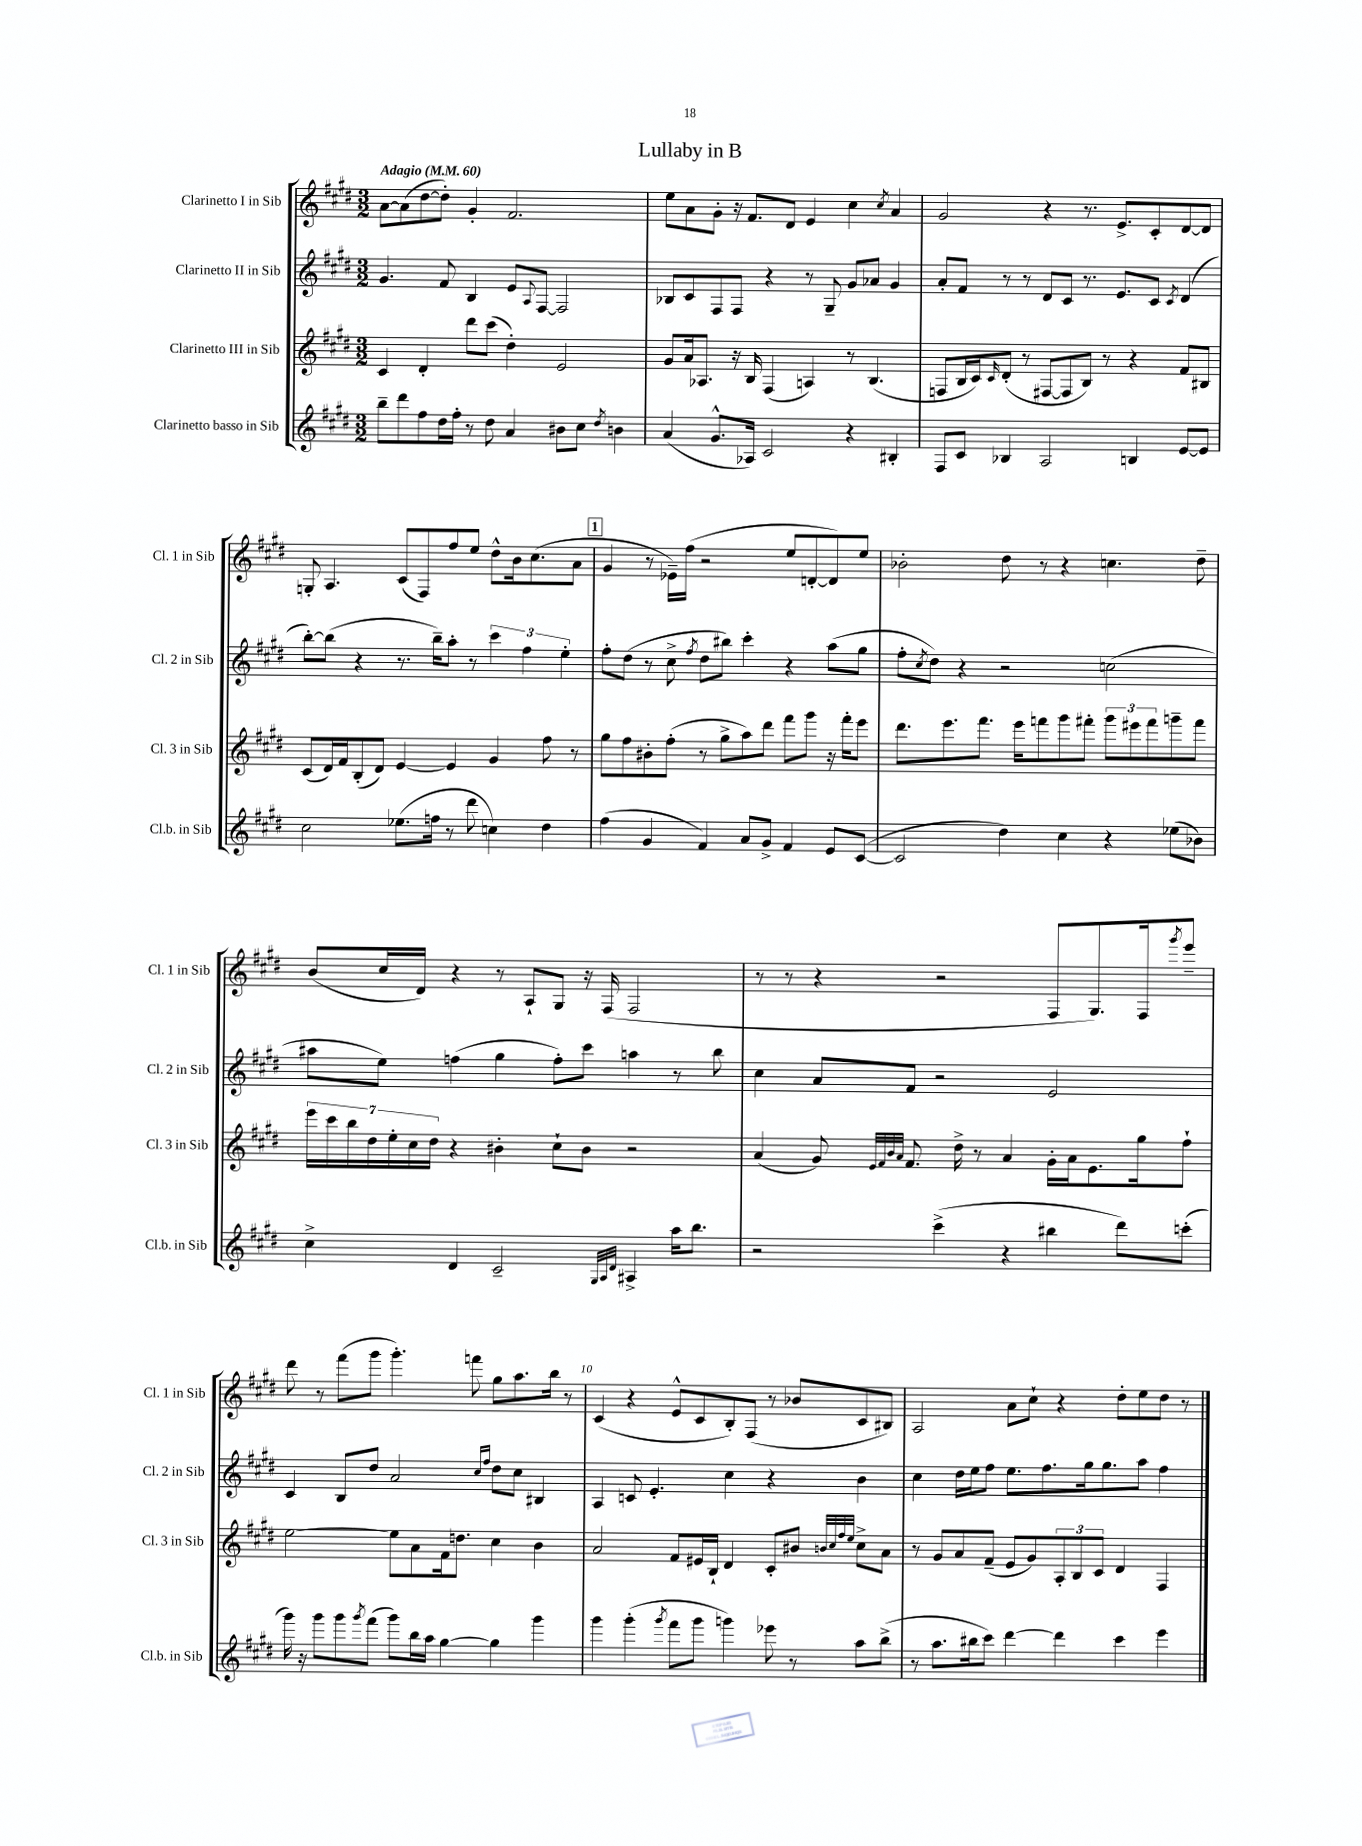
\header { title = "Lullaby in B" }
<<
\new StaffGroup <<
\new Staff = "s0" \with { instrumentName = "Clarinetto I in Sib" shortInstrumentName = "Cl. 1 in Sib" } {
    \clef treble \key e \major \numericTimeSignature \time 3/2 \tempo "Adagio" 4 = 60
    a'8~ a'8( dis''8~ dis''8-.) gis'4-. fis'2. |
    e''8 a'8 gis'8-. r16 fis'8. dis'8 e'4 cis''4 \acciaccatura { cis''8 } a'4 |
    gis'2 r4 r8. e'8.-> cis'8-. dis'8~ dis'8 |
    g8-. a4. cis'8( fis8) fis''8 e''8 dis''8-^ b'16 cis''8.( a'8 |
    \mark \markup { \box "1" } gis'4 r8 ees'16--) fis''16( r2 e''8 d'8~-. d'8) e''8 |
    bes'2-. dis''8 r8 r4 c''4. dis''8-- |
    b'8( cis''16 dis'16) r4 r8 a8-! gis8 r16 fis16( fis2 |
    r8 r8 r4 r2 fis8 gis8.) fis16 \acciaccatura { gis'''8 } e'''8-- |
    dis'''8 r8 fis'''8( gis'''8 gis'''4.-.) f'''8 gis''8 a''8. b''16 r8 |
    cis'4( r4 e'8-^ cis'8 b8-.) fis8( r8 bes'8 cis'8 bis8) |
    a2 a'8 cis''8-! r4 dis''8-. e''8 dis''8 r8 \bar "|." |
}
\new Staff = "s1" \with { instrumentName = "Clarinetto II in Sib" shortInstrumentName = "Cl. 2 in Sib" } {
    \clef treble \key e \major \numericTimeSignature \time 3/2
    gis'4. fis'8 b4 e'8 \appoggiatura { a8 } fis8~ fis2 |
    bes8 cis'8 fis8 fis8 r4 r8 gis8-- gis'8 aes'8 gis'4 |
    a'8-. fis'8 r8 r8 dis'8 cis'8 r8. e'8. cis'8 \acciaccatura { cis'8 } dis'4( |
    b''8~-.) b''8( r4 r8. b''16--) a''8-. r8 \tuplet 3/2 { cis'''4 fis''4 e''4-. } |
    \mark \markup { \box "1" } fis''8-. dis''8( r8 cis''8-> \acciaccatura { fis''8 } dis''8 bis''8) cis'''4-. r4 a''8( gis''8 |
    fis''8-. \acciaccatura { cis''8 } dis''8) r4 r2 c''2( |
    ais''8 e''8) f''4( gis''4 f''8-.) cis'''8 a''4 r8 b''8 |
    cis''4 a'8 fis'8 r2 e'2 |
    cis'4 b8 dis''8 a'2 \grace { cis''16 fis''16 } dis''8 cis''8 bis4 |
    a4 c'8 e'4.-. cis''4 r4 b'4 |
    cis''4 dis''16 e''16 fis''8 e''8. fis''8. gis''16 gis''8. a''8 fis''4 \bar "|." |
}
\new Staff = "s2" \with { instrumentName = "Clarinetto III in Sib" shortInstrumentName = "Cl. 3 in Sib" } {
    \clef treble \key e \major \numericTimeSignature \time 3/2
    cis'4 dis'4-. dis'''8 cis'''8( dis''4-.) e'2 |
    gis'8 a'16 aes8. r16 b16 fis4( a4) r8 b4.( |
    f8 b16 cis'16) \grace { cis'16 } dis'8-.( r8 fis8~ fis8 b8) r8 r4 fis'8 bis8 |
    cis'8( dis'16) fis'16 b8-.( dis'8) e'4~ e'4 gis'4 fis''8 r8 |
    \mark \markup { \box "1" } gis''8 fis''8 bis'8-. fis''8-.( r8 gis''8-> a''8) dis'''8 fis'''8 gis'''8 r16 fis'''16-. e'''8 |
    dis'''8. e'''8. fis'''8. e'''16 f'''8 gis'''8 fis'''8-. \tuplet 3/2 { gis'''8 eis'''8 fis'''8 } g'''8-- fis'''8 |
    \tuplet 7/4 { e'''16 cis'''16 b''16 dis''16 e''16-. cis''16 dis''16 } r4 bis'4-. cis''8-! bis'8 r2 |
    a'4( gis'8) \grace { e'32 fis'32 b'32 a'32 } fis'8. dis''16-> r8 a'4 gis'16-. a'16 e'8. gis''16 fis''8-! |
    e''2~ e''8 a'8 fis'16 d''8. cis''4 b'4 |
    a'2 fis'8 eis'16 b16-! dis'4 cis'8-. bis'8 \grace { b'32 cis''32 fis''32 e''32 } cis''8-> a'8 |
    r8 gis'8 a'8 fis'8--( e'8 gis'8) \tuplet 3/2 { a8-. b8 cis'8 } dis'4 fis4 \bar "|." |
}
\new Staff = "s3" \with { instrumentName = "Clarinetto basso in Sib" shortInstrumentName = "Cl.b. in Sib" } {
    \clef treble \key e \major \numericTimeSignature \time 3/2
    b''8-- dis'''8 fis''8 dis''16 fis''16-. r8 dis''8 a'4 bis'8 cis''8 \acciaccatura { dis''8 } b'4 |
    a'4( gis'8.-^ aes16) cis'2 r4 bis4-. |
    fis8 cis'8 bes4 a2 b4 e'8~ e'8 |
    cis''2 ees''8.( f''16 r8 dis'''8 c''4) dis''4 |
    \mark \markup { \box "1" } fis''4( gis'4 fis'4) a'8 gis'8-> fis'4 e'8 cis'8~( |
    cis'2 dis''4) cis''4 r4 ees''8( bes'8) |
    cis''4-> dis'4 cis'2-- \grace { gis32 a32 dis'32 } ais4-> a''16 b''8. |
    r2 cis'''4->( r4 bis''4 dis'''8) c'''8-.( |
    gis'''16) r16 gis'''8 gis'''8 \acciaccatura { gis'''8 } fis'''8( gis'''8) b''16 a''16 gis''4~ gis''4 gis'''4 |
    gis'''4 gis'''4-.( \acciaccatura { gis'''8 } fis'''8 gis'''8 g'''4) ees'''8 r8 a''8 b''8->( |
    r8 a''8. bis''16 cis'''8) dis'''4~ dis'''4 cis'''4 e'''4 \bar "|." |
}
>>
>>
\layout { \context { \Score \override BarNumber.break-visibility = ##(#f #t #t) barNumberVisibility = #(every-nth-bar-number-visible 5) } }
